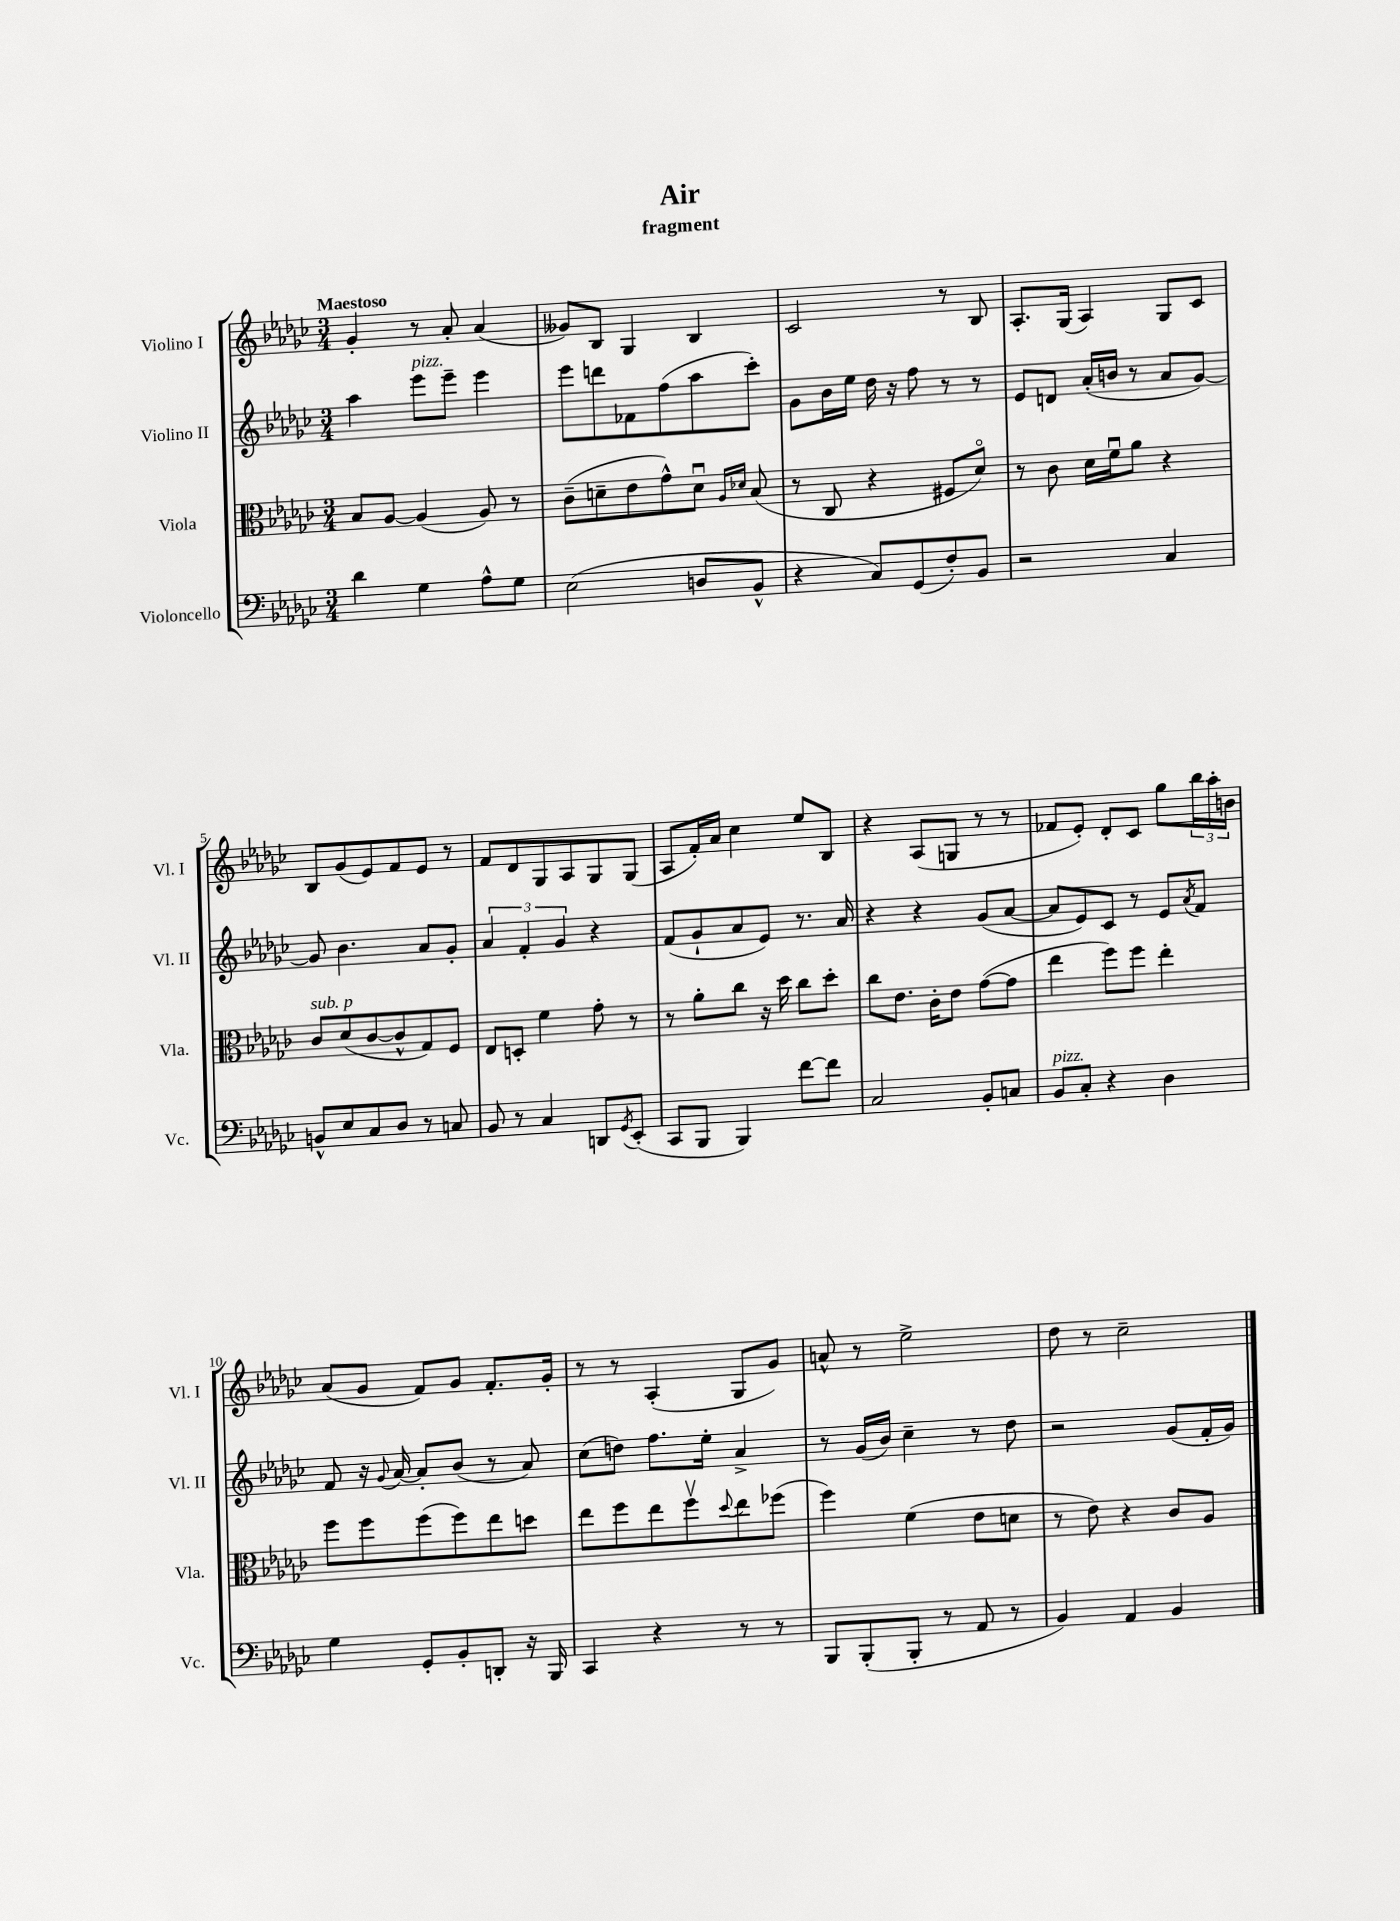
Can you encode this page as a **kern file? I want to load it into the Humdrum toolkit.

**kern	**kern	**kern	**kern
*staff4	*staff3	*staff2	*staff1
*clefF4	*clefC3	*clefG2	*clefG2
*k[b-e-a-d-g-c-]	*k[b-e-a-d-g-c-]	*k[b-e-a-d-g-c-]	*k[b-e-a-d-g-c-]
*M3/4	*M3/4	*M3/4	*M3/4
4d-\	8B-/L	4aa-\	4g-'/
.	[8A-/J	.	.
4G-\	(4A-/]	8eee-\L	8r
.	.	8eee-~\J	8a-'/
8A-^^\L	8A-/)	4eee-\	(4a-/
8G-\J	8r	.	.
=	=	=	=
(2E-\	(8c-~\L	8eee-\L	8g--/L)
.	8d~\	8ddd\	8B-/J
.	8e-\	8f-\	4G-/
.	8g-^^\)	(8ff\	.
8D/L	8du\J	8aa-\	4B-/
.	16qqA-/LL	.	.
.	16qqd-/JJ	.	.
8BB-^^/J	(8B-/	8ccc-'\J)	.
=	=	=	=
4r	8r	8g-\L	2c-/
.	8C-/	16b-\L	.
.	.	16ee-\JJ	.
8C-/L)	4r	16dd-\	.
.	.	16r	.
(8GG-/	.	8ff\	.
8F'/)	8F#/L	8r	8r
8BB-/J	8d-o/J)	8r	8B-/
=	=	=	=
2r	8r	8e-/L	8.A-'/L
.	8c-\	8d/J	.
.	.	.	(16G-/Jk
.	16d-\LL	(16a-'/LL	4A-/)
.	16fu\J	16b/JJ	.
.	8a-\J	8r	.
4C-/	4r	8a-/L	8G-/L
.	.	[8g-/J)	8c-/J
=	=	=	=
8BB^^/L	8c-/L	8g-/]	8B-/L
8E-/	(8d-/	4.b-\	(8g-/
8C-/	[8c-/	.	8e-/)
8D-/J	8c-^^/]	.	8f/
8r	8G-/)	8a-/L	8e-/J
8C/	8F/J	8g-'/J	8r
=	=	=	=
8BB-/	8E-/L	6a-/	8f/L
8r	8D'/J	.	8d-/
.	.	6f'/	.
4C-/	4f\	.	8G-/
.	.	6g-/	.
.	.	.	8A-/
8DD/L	8g-'\	4r	8G-/
8qGG-/	.	.	.
(8EE-'/J	8r	.	(8G-/J
=	=	=	=
8CC-/L	8r	(8f/L	8A-/L
8BBB-/J	8a-'\L	8g-`/	16f'/L)
.	.	.	16a-/JJ
4BBB-/)	8cc-\J	8a-/	4cc-\
.	16r	8e-/J)	.
.	16dd-\	.	.
[8f\L	8cc-\L	8.r	8ee-/L
8f\]J	8dd-'\J	.	8B-/J
.	.	16a-/	.
=	=	=	=
2C-/	8cc-\L	4r	4r
.	8.e-\J	.	.
.	.	4r	(8A-/L
.	16c-'\LK	.	.
.	8e-\J	.	8G/J
8BB-'/L	([8g-\L	(8g-/L	8r
8C/J	8g-\]J	[8a-/J	8r
=	=	=	=
8BB-/L	4ee-\	8a-/]L	8f-/L
8C-'/J	.	8e-/)	8e-'/J)
4r	8ff\L)	8c-/J	8d-'/L
.	8ff\J	8r	8c-/J
4D-\	4ee-'\	8e-/L	8gg-\L
.	.	8qa-/	.
.	.	8f/J	24bb-\L
.	.	.	24aa-'\
.	.	.	24b\JJ
=	=	=	=
4G-\	8ff\L	8f/	(8a-/L
.	8ff\	16r	8g-/J
.	.	8qqg-/	.
.	.	[16a-/	.
8GG-'/L	(8ff\	8a-'/]L	8f/L)
8BB-'/	8ff\)	(8b-/J	8g-/J
8DD'/J	8ee-\	8r	8.f'/L
16r	8dd\J	8a-/)	.
16BBB-/	.	.	16g-'/Jk
=	=	=	=
4CC-/	8ee-\L	(8cc-\L	8r
.	8ff\	8dd\J)	8r
4r	8ee-\	8.ff\L	(4A-'/
.	8ffv\	.	.
.	.	16ee-'\Jk	.
.	8qqdd-/	.	.
8r	8ee-\	4a-^/	8G-/L
8r	(8ff-\J	.	8g-/J)
=	=	=	=
8BBB-/L	4ff\)	8r	8a^^/
(8BBB-'/	.	(16g-/LL	8r
.	.	16b-/JJ)	.
8BBB-'/J	(4f\	4cc-~\	2ee-^\
8r	.	.	.
8AA-/	8e-\L	8r	.
8r	8d\J	8dd-\	.
=	=	=	=
4BB-/)	8r	2r	8dd-\
.	8e-\)	.	8r
4AA-/	4r	.	2cc-~\
4BB-/	8c-/L	(8g-/L	.
.	8A-/J	16f'/L	.
.	.	16g-/JJ)	.
==	==	==	==
*-	*-	*-	*-
